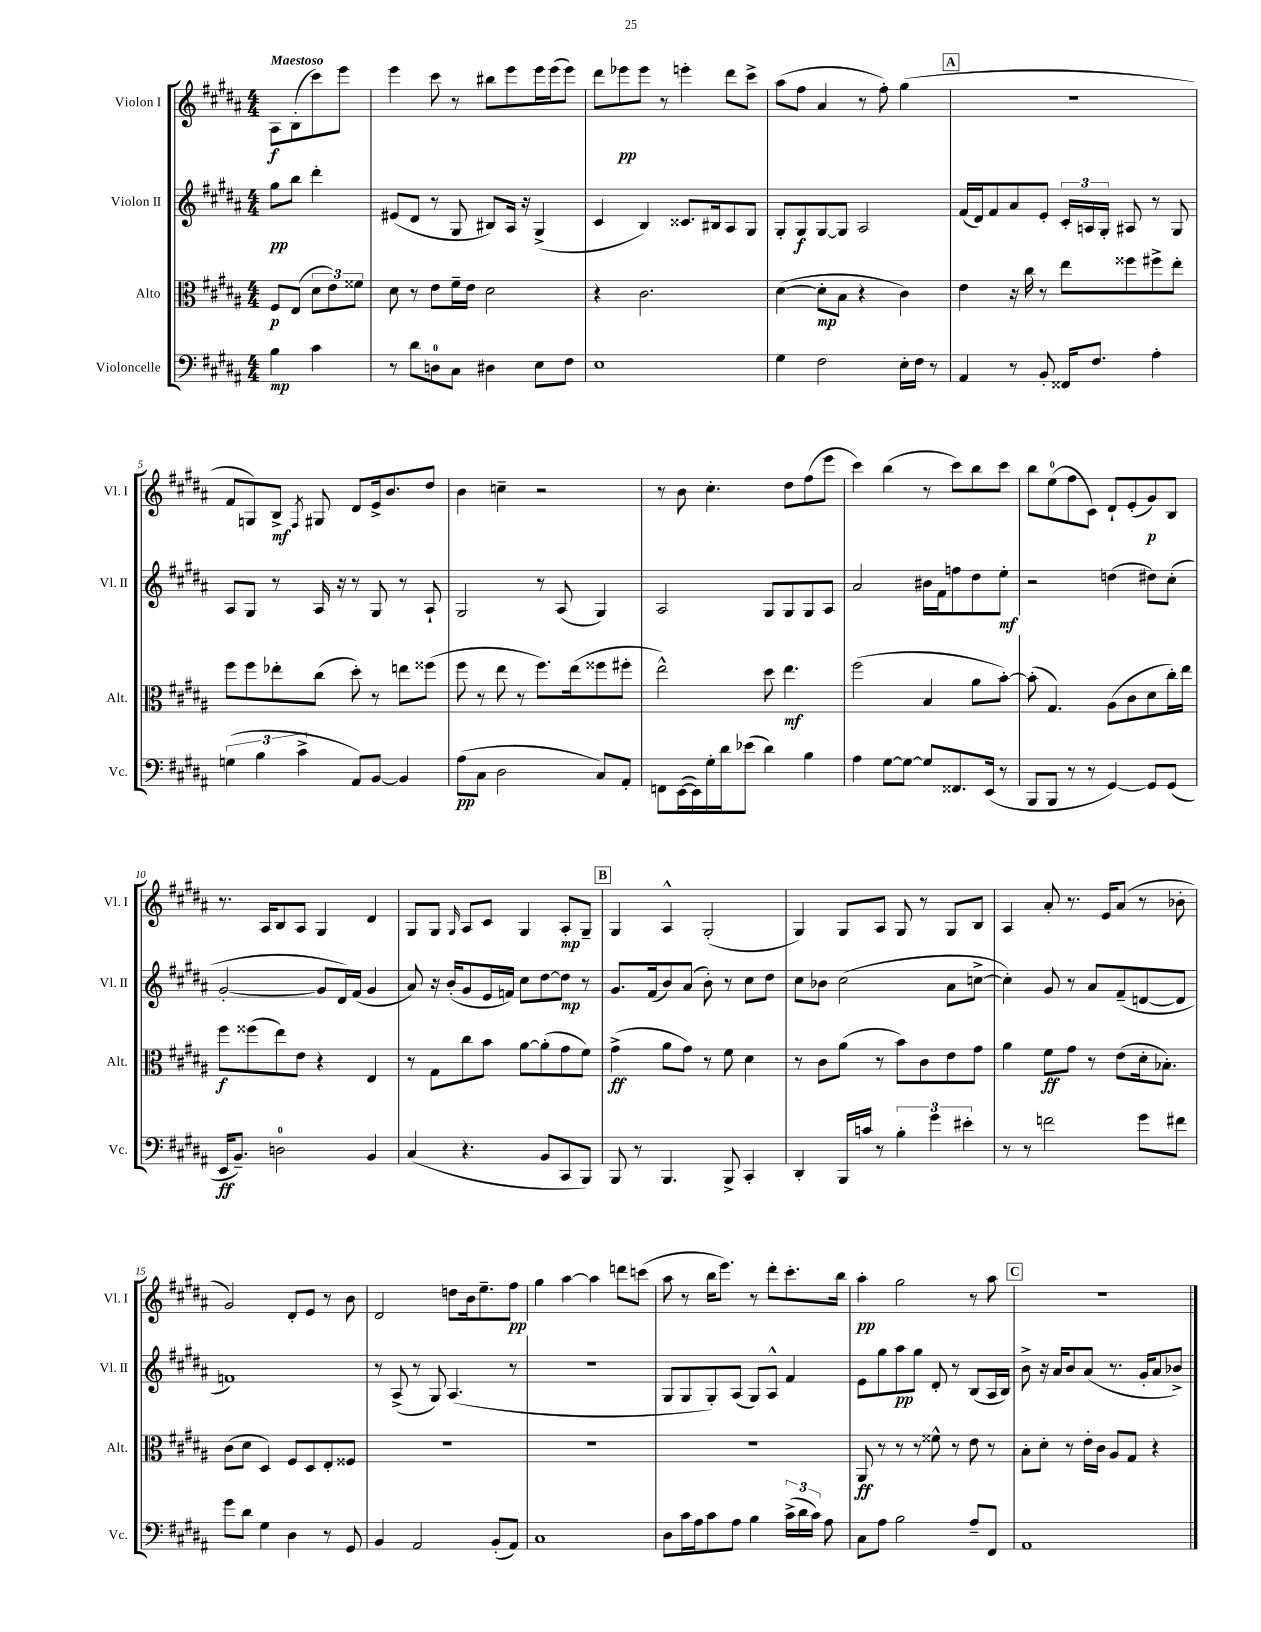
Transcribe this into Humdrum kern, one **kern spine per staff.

**kern	**dynam	**kern	**dynam	**kern	**dynam	**kern	**dynam
*part4	*part4	*part3	*part3	*part2	*part2	*part1	*part1
*staff4	*staff4	*staff3	*staff3	*staff2	*staff2	*staff1	*staff1
*I"Violoncelle	*	*I"Alto	*	*I"Violon II	*	*I"Violon I	*
*I'Vc.	*	*I'Alt.	*	*I'Vl. II	*	*I'Vl. I	*
*clefF4	*	*clefC3	*	*clefG2	*	*clefG2	*
*k[f#c#g#d#a#]	*	*k[f#c#g#d#a#]	*	*k[f#c#g#d#a#]	*	*k[f#c#g#d#a#]	*
*M4/4	*	*M4/4	*	*M4/4	*	*M4/4	*
=	=	=	=	=	=	=	=
!	!	!	!	!	!	!LO:TX:a:B:t=Maestoso	!
4B\	mp	8F#/L	p	8gg#\L	pp	8A#\L	f
.	.	(8E/J	.	8bb\J	.	(8B'\	.
4c#\	.	12d#\L	.	4ddd#'\	.	8ccc#\)	.
.	.	12e\)	.	.	.	.	.
.	.	.	.	.	.	8eee\J	.
.	.	12f##X\J	.	.	.	.	.
=1	=1	=1	=1	=1	=1	=1	=1
8r	.	8d#\	.	(8e#X/L	.	4eee\	.
8d#\L	.	8r	.	8d#/J	.	.	.
8Dn\	.	8e\L	.	8r	.	8ccc#\	.
8C#\J	.	16f#~\L	.	8G#/	.	8r	.
.	.	16e\JJ	.	.	.	.	.
4D#X\	.	2d#\	.	8B#X/L)	.	8bb#X\L	.
.	.	.	.	16A#/Jk	.	8eee\	.
.	.	.	.	16r	.	.	.
8E\L	.	.	.	(4G#^/	.	16eee\L	.
.	.	.	.	.	.	(16eee\J	.
8F#\J	.	.	.	.	.	8eee\J)	.
=2	=2	=2	=2	=2	=2	=2	=2
1E	.	4r	.	4c#/	.	8ddd#\L	.
.	.	.	.	.	.	8eee-X\	pp
.	.	2.c#\	.	4B/)	.	8eee-\J	.
.	.	.	.	.	.	8r	.
.	.	.	.	8.c##X/L	.	4eeen'\	.
.	.	.	.	16B#X/k	.	.	.
.	.	.	.	8A#/	.	8ddd#\L	.
.	.	.	.	8G#/J	.	8ccc#^\J	.
=3	=3	=3	=3	=3	=3	=3	=3
4G#\	.	([4d#\	.	8G#'/L	.	(8aa#\L	.
.	.	.	.	8G#/	f	8ff#\J	.
2F#\	.	8d#'\L]	mp	[8G#/	.	4a#/	.
.	.	8B\J	.	8G#/J]	.	.	.
.	.	4r	.	2A#/	.	8r	.
.	.	.	.	.	.	8ff#'\)	.
16E'\LL	.	4c#\)	.	.	.	(4gg#\	.
16F#\JJ	.	.	.	.	.	.	.
8r	.	.	.	.	.	.	.
!!LO:REH:place=s1:t=A
=4	=4	=4	=4	=4	=4	=4	=4
4AA#/	.	4e\	.	(16f#/LL	.	1r	.
.	.	.	.	16d#/J)	.	.	.
.	.	.	.	8f#/	.	.	.
8r	.	16r	.	8a#/	.	.	.
.	.	16cc#\	.	.	.	.	.
8BB'/	.	8r	.	8e'/J	.	.	.
16FF##X/KL	.	8ee\L	.	24c#'/LL	.	.	.
.	.	.	.	24An/	.	.	.
8.F#/J	.	.	.	.	.	.	.
.	.	.	.	24G#'/JJ	.	.	.
.	.	8ff##X\	.	8A#X/	.	.	.
4A#'\	.	8ff#X^\	.	8r	.	.	.
.	.	8ee'\J	.	8G#/	.	.	.
!!LO:LB:g=z
=5	=5	=5	=5	=5	=5	=5	=5
(6Gn\	.	8ff#\L	.	8A#/L	.	8f#/L	.
.	.	8ff#\	.	8G#/J	.	8Gn/)	.
6B\	.	.	.	.	.	.	.
.	.	8ee-X'\	.	8r	.	8B^/J	mf
6c#^\	.	.	.	.	.	.	.
.	.	.	.	.	.	8qF#/	.
.	.	(8cc#\J	.	16A#/	.	8G#X/	.
.	.	.	.	16r	.	.	.
8AA#/L)	.	8dd#'\)	.	8r	.	8d#/L	.
[8BB/J	.	8r	.	8G#/	.	16e^/k	.
.	.	.	.	.	.	8.b/	.
4BB/]	.	8een\L	.	8r	.	.	.
.	.	(8ff##X\J	.	8A#`/	.	8dd#/J	.
=6	=6	=6	=6	=6	=6	=6	=6
(8A#\L	pp	8ff#\	.	2G#/	.	4b\	.
8C#\J	.	8r	.	.	.	.	.
2D#\	.	8ee\	.	.	.	4ccn~\	.
.	.	8r	.	.	.	.	.
.	.	8.ff#\L)	.	8r	.	2r	.
.	.	.	.	(8A#/	.	.	.
.	.	(16ee\k	.	.	.	.	.
8C#/L)	.	8ff##X\	.	4G#/)	.	.	.
8AA#'/J	.	8ff#X'\J	.	.	.	.	.
=7	=7	=7	=7	=7	=7	=7	=7
8FFn\L	.	2ee^^\)	.	2A#/	.	8r	.
([16EE\L	.	.	.	.	.	8b\	.
16EE\])	.	.	.	.	.	.	.
16G#'\	.	.	.	.	.	4.cc#'\	.
16d#\J	.	.	.	.	.	.	.
(8e-X\J	.	.	.	.	.	.	.
4d#\)	.	8dd#\	.	8G#/L	.	.	.
.	.	4.ee\	mf	8G#/	.	8dd#\L	.
4B\	.	.	.	8G#/	.	(8ff#\	.
.	.	.	.	8A#/J	.	8eee\J	.
=8	=8	=8	=8	=8	=8	=8	=8
4A#\	.	(2ff#\	.	2a#/	.	4ccc#\)	.
[8G#\L	.	.	.	.	.	(4bb\	.
8G#\J_	.	.	.	.	.	.	.
8G#/L]	.	4B/	.	16b#X\LL	.	8r	.
.	.	.	.	16f#\J	.	.	.
8.FF##X/	.	.	.	8ffn\	.	8ccc#\L)	.
.	.	8a#\L	.	8dd#\	.	8bb\	.
(16EE/Jk	.	.	.	.	.	.	.
8r	.	[8b'\J)	.	8ee'\J	mf	8ccc#\J	.
=9	=9	=9	=9	=9	=9	=9	=9
8BBB/L	.	(8b'\]	.	2r	.	8bb\L	.
8BBB/J	.	4.G#/)	.	.	.	(8ee\	.
8r	.	.	.	.	.	8ff#\	.
8r	.	.	.	.	.	8c#\J)	.
[4GG#/)	.	(8A#\L	.	(4ddn\	.	8d#`/L	.
.	.	8c#\	.	.	.	(8e'/	.
8GG#/L]	.	8d#\	.	8dd#X\L)	.	8g#/)	p
(8GG#/J	.	16cc#'\L)	.	(8cc#'\J	.	8B/J	.
.	.	16ee\JJ	.	.	.	.	.
!!LO:LB:g=z
=10	=10	=10	=10	=10	=10	=10	=10
16EE/KL	ff	8ff#\L	f	[2g#'/	.	8.r	.
8.BB~/J)	.	.	.	.	.	.	.
.	.	(8ff##X\	.	.	.	.	.
.	.	.	.	.	.	16A#/KL	.
2Dn\	.	8ee\)	.	.	.	8B/	.
.	.	8e\J	.	.	.	8A#/J	.
.	.	4r	.	8g#/L]	.	4G#/	.
.	.	.	.	16d#/L)	.	.	.
.	.	.	.	(16f#/JJ	.	.	.
4BB/	.	4E/	.	4g#/	.	4d#/	.
=11	=11	=11	=11	=11	=11	=11	=11
(4C#/	.	8r	.	8a#/)	.	8G#/L	.
.	.	8G#\L	.	16r	.	8G#/J	.
.	.	.	.	(16b'/KL	.	.	.
.	.	.	.	.	.	16qqG#/	.
4.r	.	8cc#\	.	8g#/	.	8A#/L	.
.	.	8b\J	.	16e/L	.	8c#/J	.
.	.	.	.	16fn/JJ)	.	.	.
.	.	[8a#\L	.	8cc#\L	.	4G#/	.
8BB/L	.	(8a#'\]	.	[8dd#\	.	.	.
8CC#/	.	8g#\	.	8dd#\J]	mp	8A#'/L	mp
8BBB/J)	.	8f#\J)	.	8r	.	8G#~/J	.
!!LO:REH:place=s1:t=B
=12	=12	=12	=12	=12	=12	=12	=12
8BBB/	.	(4g#^\	ff	8.g#/L	.	4G#/	.
8r	.	.	.	.	.	.	.
.	.	.	.	(16f#/k	.	.	.
4.BBB/	.	8a#\L	.	8b/)	.	4A#^^/	.
.	.	8g#\J)	.	(8a#/J	.	.	.
.	.	8r	.	8b'\)	.	(2G#'/	.
8BBB^/	.	8f#\	.	8r	.	.	.
4CC#'/	.	4d#\	.	8cc#\L	.	.	.
.	.	.	.	8dd#\J	.	.	.
=13	=13	=13	=13	=13	=13	=13	=13
4DD#'/	.	8r	.	8cc#\L	.	4G#/)	.
.	.	8c#\L	.	8b-X\J	.	.	.
16BBB/LL	.	(8a#\J	.	(2cc#\	.	8G#/L	.
16cn/JJ	.	.	.	.	.	.	.
8r	.	8r	.	.	.	8A#/J	.
6B'\	.	8b\L)	.	.	.	8G#/	.
.	.	8c#\	.	.	.	8r	.
6g#\	.	.	.	.	.	.	.
.	.	8e\	.	8a#\L	.	8G#/L	.
6e#X'\	.	.	.	.	.	.	.
.	.	8g#\J	.	[8ccn^\J	.	8B/J	.
=14	=14	=14	=14	=14	=14	=14	=14
8r	.	4a#\	.	4cc'\])	.	4A#/	.
8r	.	.	.	.	.	.	.
2fn\	.	8f#\L	ff	8g#/	.	8a#'/	.
.	.	8g#\J	.	8r	.	8.r	.
.	.	8r	.	8a#/L	.	.	.
.	.	.	.	.	.	16e/KL	.
.	.	(8e\L	.	(8f#~/	.	(8a#/J	.
8g#\L	.	16d#'\k	.	[8dn/	.	8r	.
.	.	8.B-X'\J)	.	.	.	.	.
8f#X\J	.	.	.	8d/J]	.	8b-X'\	.
!!LO:LB:g=z
=15	=15	=15	=15	=15	=15	=15	=15
8g#\L	.	(8c#\L	.	1fn)	.	2g#/)	.
8d#\J	.	8d#\J	.	.	.	.	.
4G#\	.	4D#/)	.	.	.	.	.
4D#\	.	8F#/L	.	.	.	8d#'/L	.
.	.	8D#/	.	.	.	8e/J	.
8r	.	8E'/	.	.	.	8r	.
8GG#/	.	8F##X/J	.	.	.	8b\	.
=16	=16	=16	=16	=16	=16	=16	=16
4BB/	.	1r	.	8r	.	2d#/	.
.	.	.	.	(8A#^/	.	.	.
2AA#/	.	.	.	8r	.	.	.
.	.	.	.	8G#/)	.	.	.
.	.	.	.	(4.A#/	.	8ddn\L	.
.	.	.	.	.	.	16b\k	.
.	.	.	.	.	.	8.ee~\	.
(8BB'/L	.	.	.	.	.	.	.
8AA#/J)	.	.	.	8r	.	8ff#\J	pp
=17	=17	=17	=17	=17	=17	=17	=17
1C#	.	1r	.	1r	.	4gg#\	.
.	.	.	.	.	.	[4aa#\	.
.	.	.	.	.	.	4aa#\]	.
.	.	.	.	.	.	8dddn\L	.
.	.	.	.	.	.	(8cccn\J	.
=18	=18	=18	=18	=18	=18	=18	=18
8D#\L	.	1r	.	8G#/L	.	8aa#\	.
16c#\L	.	.	.	8G#/	.	8r	.
16A#\J	.	.	.	.	.	.	.
8c#\	.	.	.	8G#'/)	.	16bb\KL	.
.	.	.	.	.	.	8.eee\J)	.
8A#\J	.	.	.	(8A#/J	.	.	.
4B\	.	.	.	8G#/L)	.	8r	.
.	.	.	.	8A#^^/J	.	8ddd#'\L	.
(24c#^\LL	.	.	.	4f#/	.	8.ccc#'\	.
24d#\	.	.	.	.	.	.	.
24c#\JJ)	.	.	.	.	.	.	.
8A#\	.	.	.	.	.	.	.
.	.	.	.	.	.	16bb\Jk	.
=19	=19	=19	=19	=19	=19	=19	=19
8C#\L	.	8AA#/	ff	8e\L	.	4aa#'\	pp
8A#\J	.	8r	.	8gg#\	.	.	.
2B\	.	8r	.	8aa#\	pp	2gg#\	.
.	.	8r	.	8gg#\J	.	.	.
.	.	8f##X^^\	.	8d#'/	.	.	.
.	.	8r	.	8r	.	.	.
8A#~/L	.	8e\	.	(8B/L	.	8r	.
8FF#/J	.	8r	.	16A#/L	.	8aa#\	.
.	.	.	.	16B/JJ)	.	.	.
!!LO:REH:place=s1:t=C
=20	=20	=20	=20	=20	=20	=20	=20
1AA#	.	8B'\L	.	8b^\	.	1r	.
.	.	8d#'\J	.	16r	.	.	.
.	.	.	.	16a#/KL	.	.	.
.	.	8r	.	8b/	.	.	.
.	.	16e'\LL	.	(8a#/J	.	.	.
.	.	16c#\JJ	.	.	.	.	.
.	.	8A#/L	.	8.r	.	.	.
.	.	8G#/J	.	.	.	.	.
.	.	.	.	16g#'/KL	.	.	.
.	.	4r	.	8a#/	.	.	.
.	.	.	.	8b-X^/J)	.	.	.
==	==	==	==	==	==	==	==
*-	*-	*-	*-	*-	*-	*-	*-
